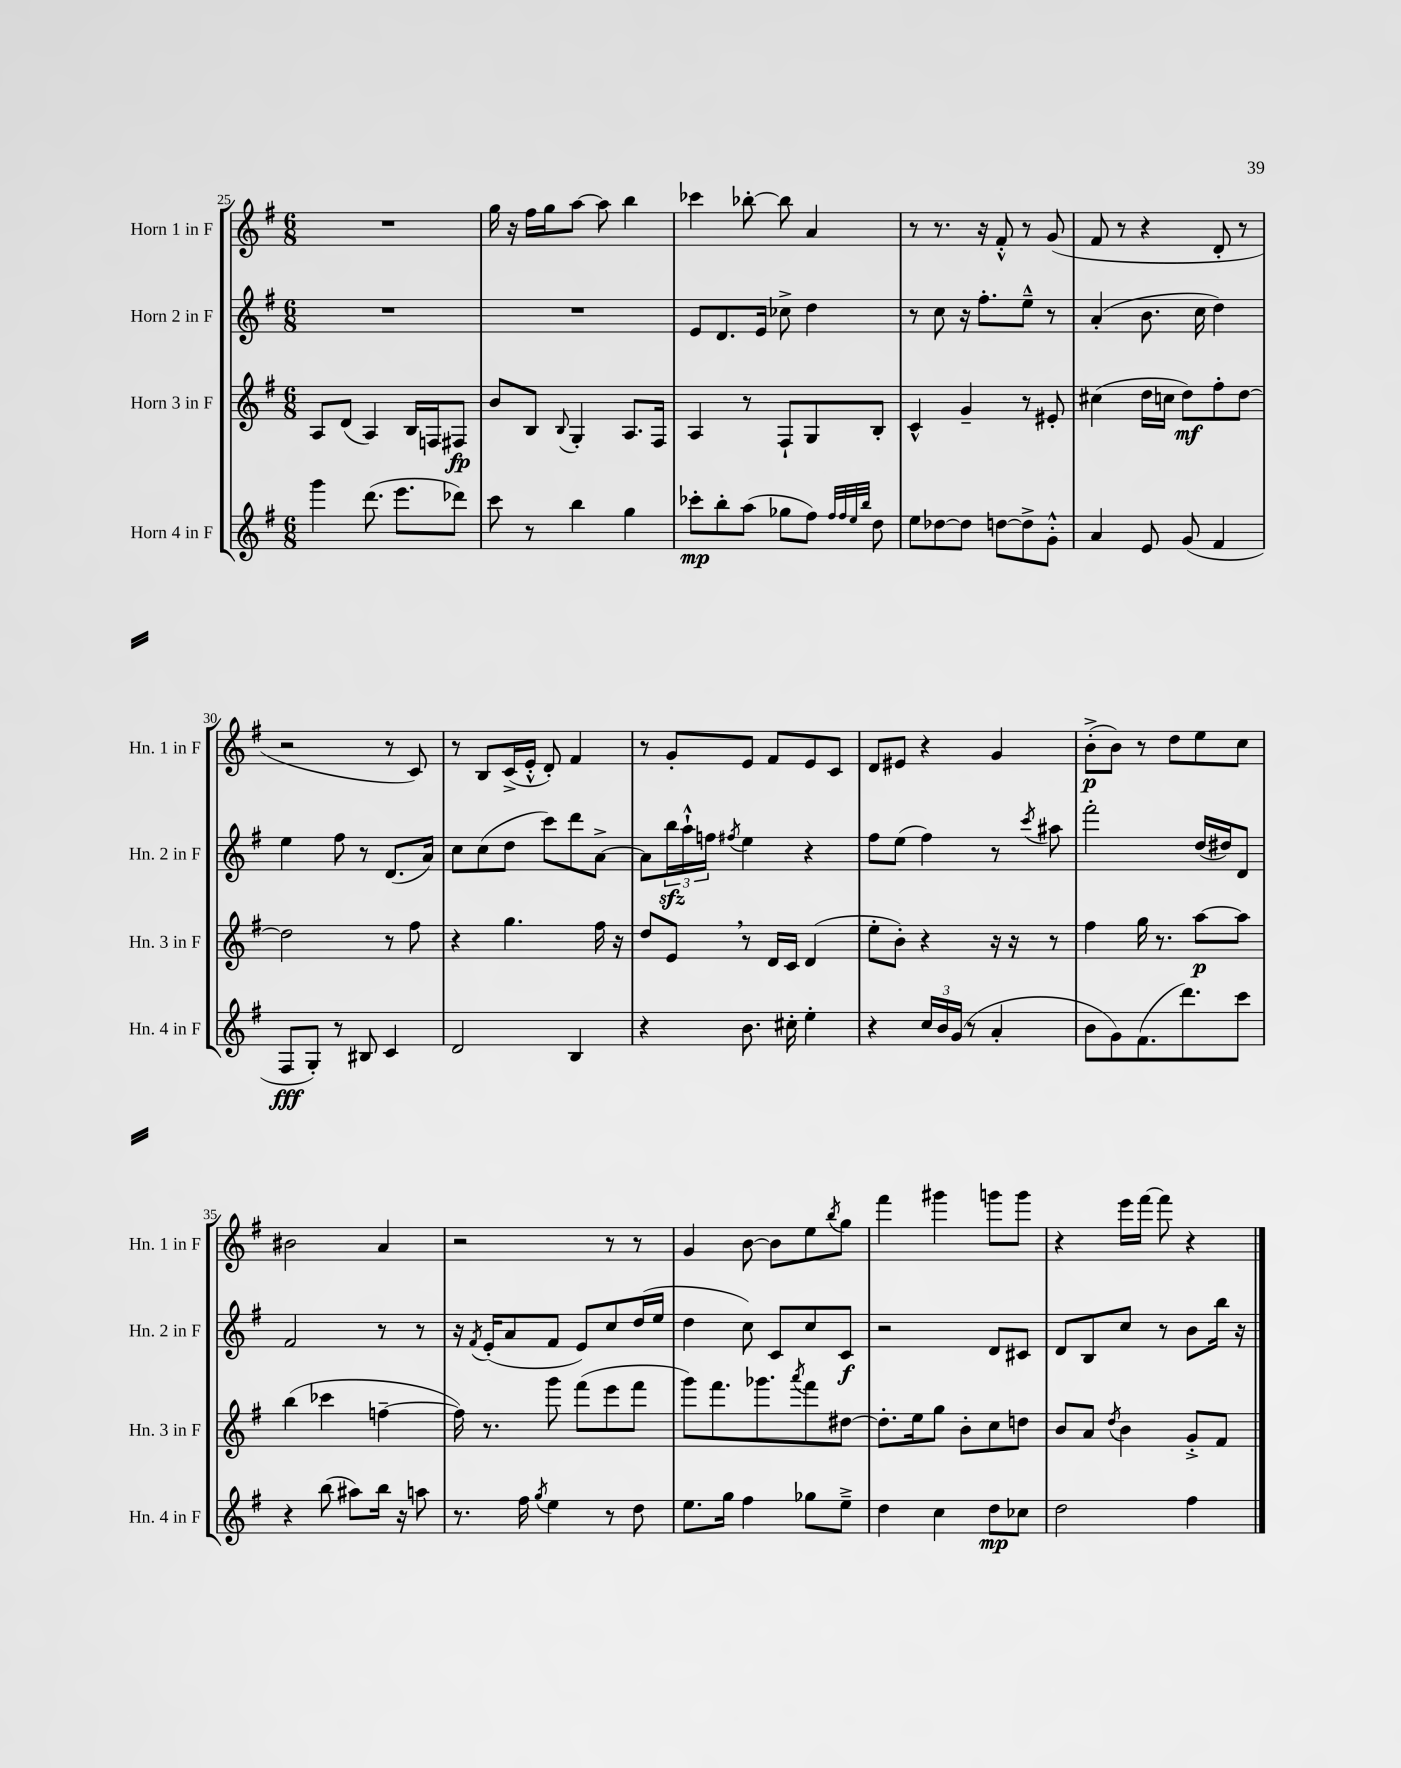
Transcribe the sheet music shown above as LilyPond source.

<<
\new StaffGroup <<
\new Staff = "s0" \with { instrumentName = "Horn 1 in F" shortInstrumentName = "Hn. 1 in F" } {
    \clef treble \key g \major \numericTimeSignature \time 6/8
    R2. |
    g''16 r16 fis''16 g''16 a''8~ a''8 b''4 |
    ces'''4 bes''8~-. bes''8 a'4 |
    r8 r8. r16 fis'8-.-^ r8 g'8( |
    fis'8 r8 r4 d'8-. r8 |
    r2 r8 c'8) |
    r8 b8 c'16->( e'16-.-^ d'8-.) fis'4 |
    r8 g'8-. e'8 fis'8 e'8 c'8 |
    d'8 eis'8 r4 g'4 |
    b'8-.->\p( b'8) r8 d''8 e''8 c''8 |
    bis'2 a'4 |
    r2 r8 r8 |
    g'4 b'8~ b'8 e''8 \acciaccatura { b''8 } g''8 |
    fis'''4 gis'''4 g'''8 g'''8 |
    r4 e'''16 fis'''16~ fis'''8 r4 \bar "|." |
}
\new Staff = "s1" \with { instrumentName = "Horn 2 in F" shortInstrumentName = "Hn. 2 in F" } {
    \clef treble \key g \major \numericTimeSignature \time 6/8
    R2. |
    R2. |
    e'8 d'8. e'16 ces''8-> d''4 |
    r8 c''8 r16 fis''8.-. e''8---^ r8 |
    a'4-.( b'8. c''16 d''4) |
    e''4 fis''8 r8 d'8.( a'16) |
    c''8 c''8( d''8 c'''8) d'''8 a'8~-> |
    a'8 \tuplet 3/2 { b''16\sfz a''16-!-^ f''16 } \acciaccatura { fis''8 } e''4 r4 |
    fis''8 e''8( fis''4) r8 \acciaccatura { c'''8 } ais''8 |
    fis'''2-. d''16( dis''16) d'8 |
    fis'2 r8 r8 |
    r16 \acciaccatura { fis'8 } e'16-.( a'8 fis'8 e'8) c''8 d''16( e''16 |
    d''4 c''8) c'8 c''8 c'8\f |
    r2 d'8 cis'8 |
    d'8 b8 c''8 r8 b'8 b''16 r16 \bar "|." |
}
\new Staff = "s2" \with { instrumentName = "Horn 3 in F" shortInstrumentName = "Hn. 3 in F" } {
    \clef treble \key g \major \numericTimeSignature \time 6/8
    a8 d'8( a4) b16 f16 fis8\fp |
    b'8 b8 \appoggiatura { b8 } g4-. a8. fis16 |
    a4 r8 fis8-! g8 b8-. |
    c'4-^ g'4-- r8 eis'8-. |
    cis''4( d''16 c''16 d''8\mf) fis''8-. d''8~ |
    d''2 r8 fis''8 |
    r4 g''4. fis''16 r16 |
    d''8 e'8 \breathe r8 d'16 c'16 d'4( |
    e''8-. b'8-.) r4 r16 r16 r8 |
    fis''4 g''16 r8. a''8~\p a''8 |
    b''4( ces'''4 f''4~-- |
    f''16) r8. g'''8 fis'''8( e'''8 fis'''8 |
    g'''8) fis'''8. ges'''8. \acciaccatura { a'''8 } fis'''8 dis''8~ |
    dis''8.-. e''16 g''8 b'8-. c''8 d''8 |
    b'8 a'8 \acciaccatura { d''8 } b'4 g'8-.-> fis'8 \bar "|." |
}
\new Staff = "s3" \with { instrumentName = "Horn 4 in F" shortInstrumentName = "Hn. 4 in F" } {
    \clef treble \key g \major \numericTimeSignature \time 6/8
    g'''4 d'''8.( e'''8. des'''8) |
    c'''8 r8 b''4 g''4 |
    ces'''8-.\mp b''8-. a''8( ges''8 fis''8) \grace { fis''32 fis''32 e''32 b''32 } d''8 |
    e''8 des''8~ des''8 d''8~ d''8-> g'8-.-^ |
    a'4 e'8 g'8( fis'4 |
    fis8\fff g8-.) r8 bis8 c'4 |
    d'2 b4 |
    r4 b'8. cis''16-. e''4-. |
    r4 \tuplet 3/2 { c''16 b'16 g'16( } r8 a'4-. |
    b'8 g'8) fis'8.( d'''8.) c'''8 |
    r4 b''8( ais''8) b''16 r16 a''8 |
    r8. fis''16 \acciaccatura { g''8 } e''4 r8 d''8 |
    e''8. g''16 fis''4 ges''8 e''8---> |
    d''4 c''4 d''8\mp ces''8 |
    d''2 fis''4 \bar "|." |
}
>>
>>
\layout { \context { \Score currentBarNumber = #25 } }
